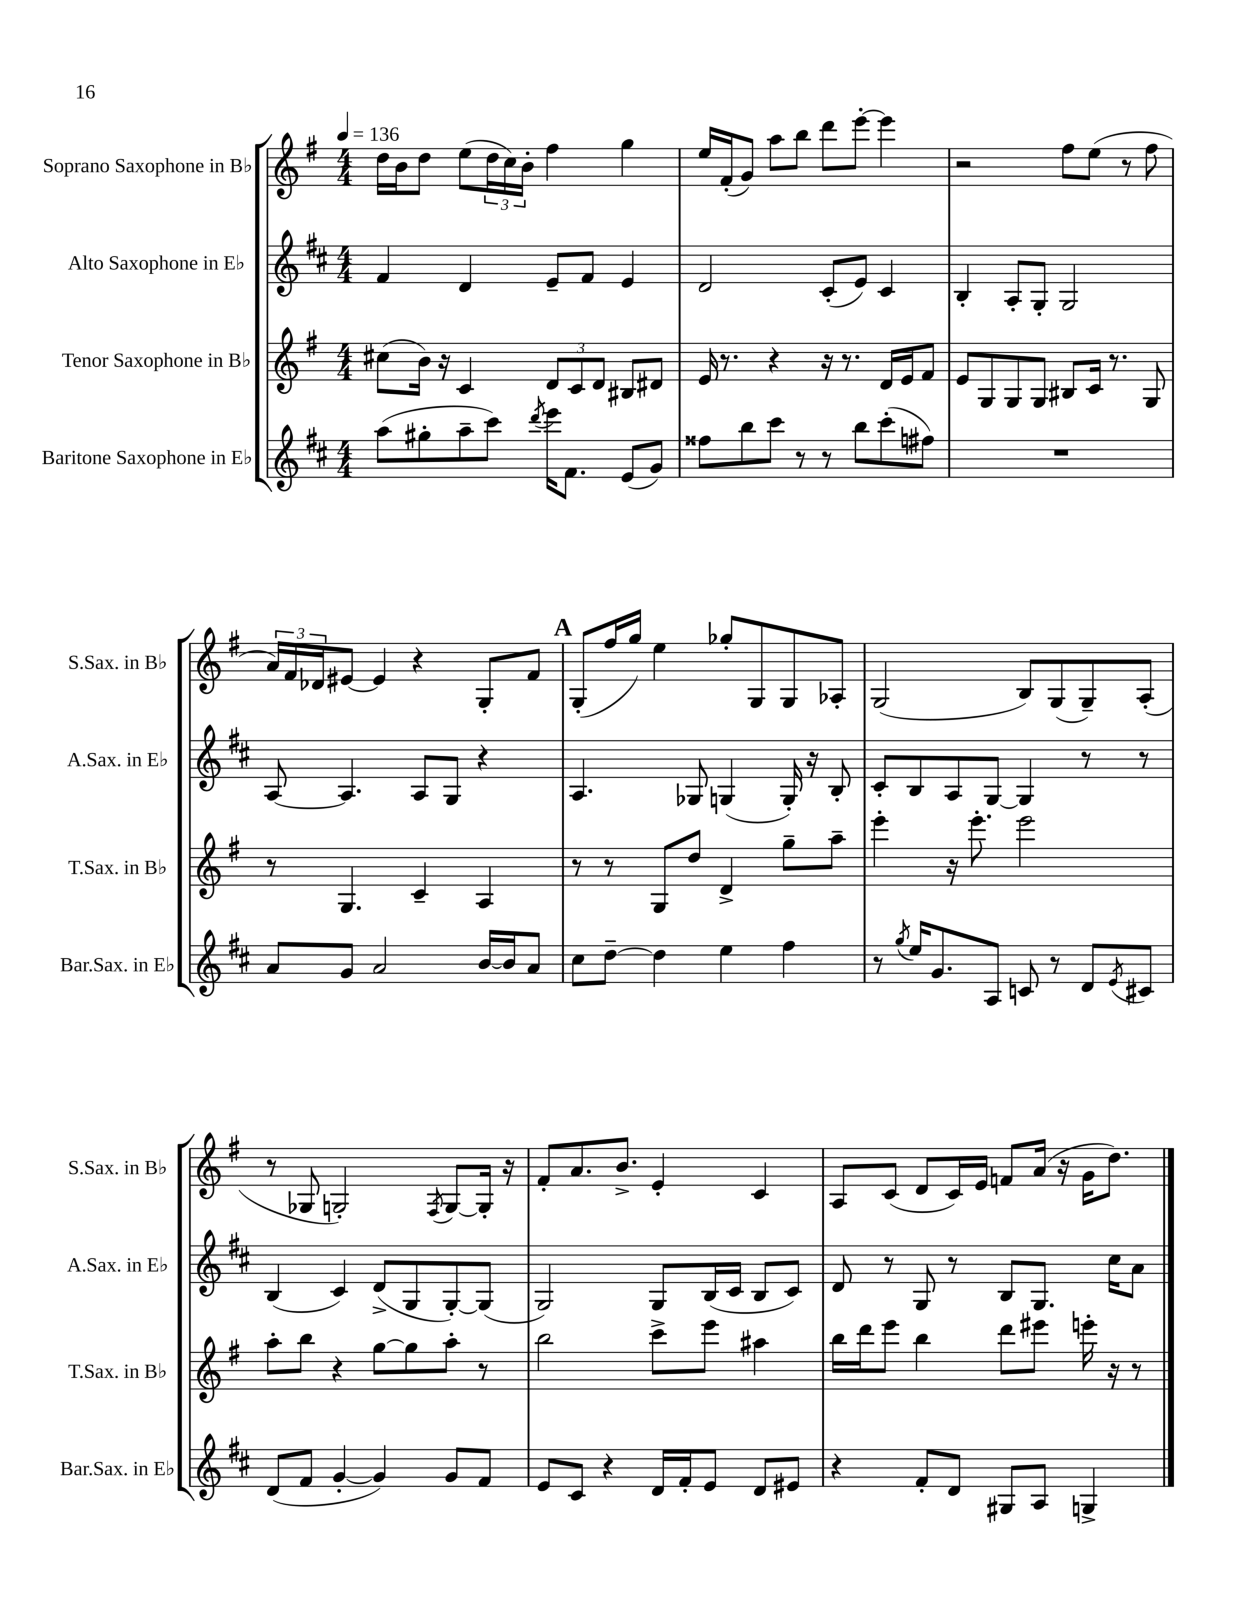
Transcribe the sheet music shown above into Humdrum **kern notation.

**kern	**kern	**kern	**kern
*part4	*part3	*part2	*part1
*staff4	*staff3	*staff2	*staff1
*I"Baritone Saxophone in E♭	*I"Tenor Saxophone in B♭	*I"Alto Saxophone in E♭	*I"Soprano Saxophone in B♭
*I'Bar.Sax. in E♭	*I'T.Sax. in B♭	*I'A.Sax. in E♭	*I'S.Sax. in B♭
*clefG2	*clefG2	*clefG2	*clefG2
*k[f#c#]	*k[f#]	*k[f#c#]	*k[f#]
*M4/4	*M4/4	*M4/4	*M4/4
*MM136	*MM136	*MM136	*MM136
=1	=1	=1	=1
(8aa\L	(8cc#X\L	4f#/	16dd\LL
.	.	.	16b\J
8gg#X'\	16b\Jk)	.	8dd\J
.	16r	.	.
8aa~\	4c/	4d/	(8ee\L
8ccc#\J)	.	.	24dd\L
.	.	.	24cc\)
.	.	.	24b'\JJ
8qddd/	.	.	.
16eee\KL	12d/L	8e~/L	4ff#\
8.f#\J	.	.	.
.	12c/	.	.
.	.	8f#/J	.
.	12d/J	.	.
(8e/L	8B#X/L	4e/	4gg\
8g/J)	8d#X/J	.	.
=2	=2	=2	=2
8ff##X\L	16e/	2d/	16ee/LL
.	8.r	.	(16f#'/J
8bb\	.	.	8g/J)
8ccc#\J	4r	.	8aa\L
8r	.	.	8bb\J
8r	16r	(8c#'/L	8ddd\L
.	8.r	.	.
8bb\L	.	8e/J)	[8eee'\J
(8ccc#'\	16d/LL	4c#/	4eee\]
.	16e/J	.	.
8ff#X\J)	8f#/J	.	.
=3	=3	=3	=3
1r	8e/L	4B'/	2r
.	8G/	.	.
.	8G/	8A'/L	.
.	8G/J	8G'/J	.
.	8B#X/L	2G/	8ff#\L
.	16c/Jk	.	(8ee\J
.	8.r	.	.
.	.	.	8r
.	8G/	.	8ff#\
!!LO:LB:g=z
=4	=4	=4	=4
8a/L	8r	[8A/	24a/LL)
.	.	.	24f#/
.	.	.	24d-X/J
8g/J	4.G/	4.A/]	[8e#X/J
2a/	.	.	4e#/]
.	4c~/	8A/L	4r
.	.	8G/J	.
[16b/LL	4A/	4r	8G'/L
16b/J]	.	.	.
8a/J	.	.	8f#/J
!!LO:REH:place=s1:t=A
=5	=5	=5	=5
8cc#\L	8r	4.A/	(8G'/L
[8dd~\J	8r	.	16ff#/L
.	.	.	16gg/JJ)
4dd\]	8G/L	.	4ee\
.	8dd/J	8G-X/	.
4ee\	4d^/	(4Gn/	8gg-X'/L
.	.	.	8G/
4ff#\	8gg~\L	16G'/)	8G/
.	.	16r	.
.	8aa~\J	8B'/	8A-X'/J
=6	=6	=6	=6
8r	4eee'\	8c#'/L	(2G/
8qgg/	.	.	.
16ee/KL	.	8B/	.
8.g/	.	.	.
.	16r	8A/	.
.	8.eee'\	.	.
8A/J	.	[8G/J	.
8cn/	2eee\	4G/]	8B/L)
8r	.	.	(8G/
8d/L	.	8r	8G~/)
8qe/	.	.	.
8c#X/J	.	8r	(8A'/J
!!LO:LB:g=z
=7	=7	=7	=7
(8d/L	8aa'\L	(4B/	8r
8f#/J	8bb\J	.	8G-X/
[4g'/	4r	4c#/)	2Gn'/)
4g/])	[8gg\L	(8d^/L	.
.	8gg\]	8G/	.
.	.	.	8qF#/
8g/L	8aa'\J	[8G'/)	[8G/L
8f#/J	8r	(8G/J]	16G'/Jk]
.	.	.	16r
=8	=8	=8	=8
8e/L	2bb\	2G/)	8f#'/L
8c#/J	.	.	8.a/
4r	.	.	.
.	.	.	8.b^/J
16d/LL	8ccc^\L	8G/L	4e'/
16f#'/J	.	.	.
8e/J	8eee\J	(16B/L	.
.	.	16c#/JJ	.
8d/L	4aa#X\	8B/L	4c/
8e#X/J	.	8c#/J)	.
=9	=9	=9	=9
4r	16bb\LL	8d/	8A/L
.	16ddd\J	.	.
.	8eee\J	8r	(8c/J
8f#'/L	4bb\	8G/	8d/L
8d/J	.	8r	16c/L)
.	.	.	16e/JJ
8G#X/L	8ddd\L	8B/L	8fn/L
8A/J	8eee#X\J	8.G/J	(16a/Jk
.	.	.	16r
4Gn^/	16eeen'\	.	16g\KL
.	16r	16cc#\KL	8.dd\J)
.	8r	8a\J	.
==	==	==	==
*-	*-	*-	*-
